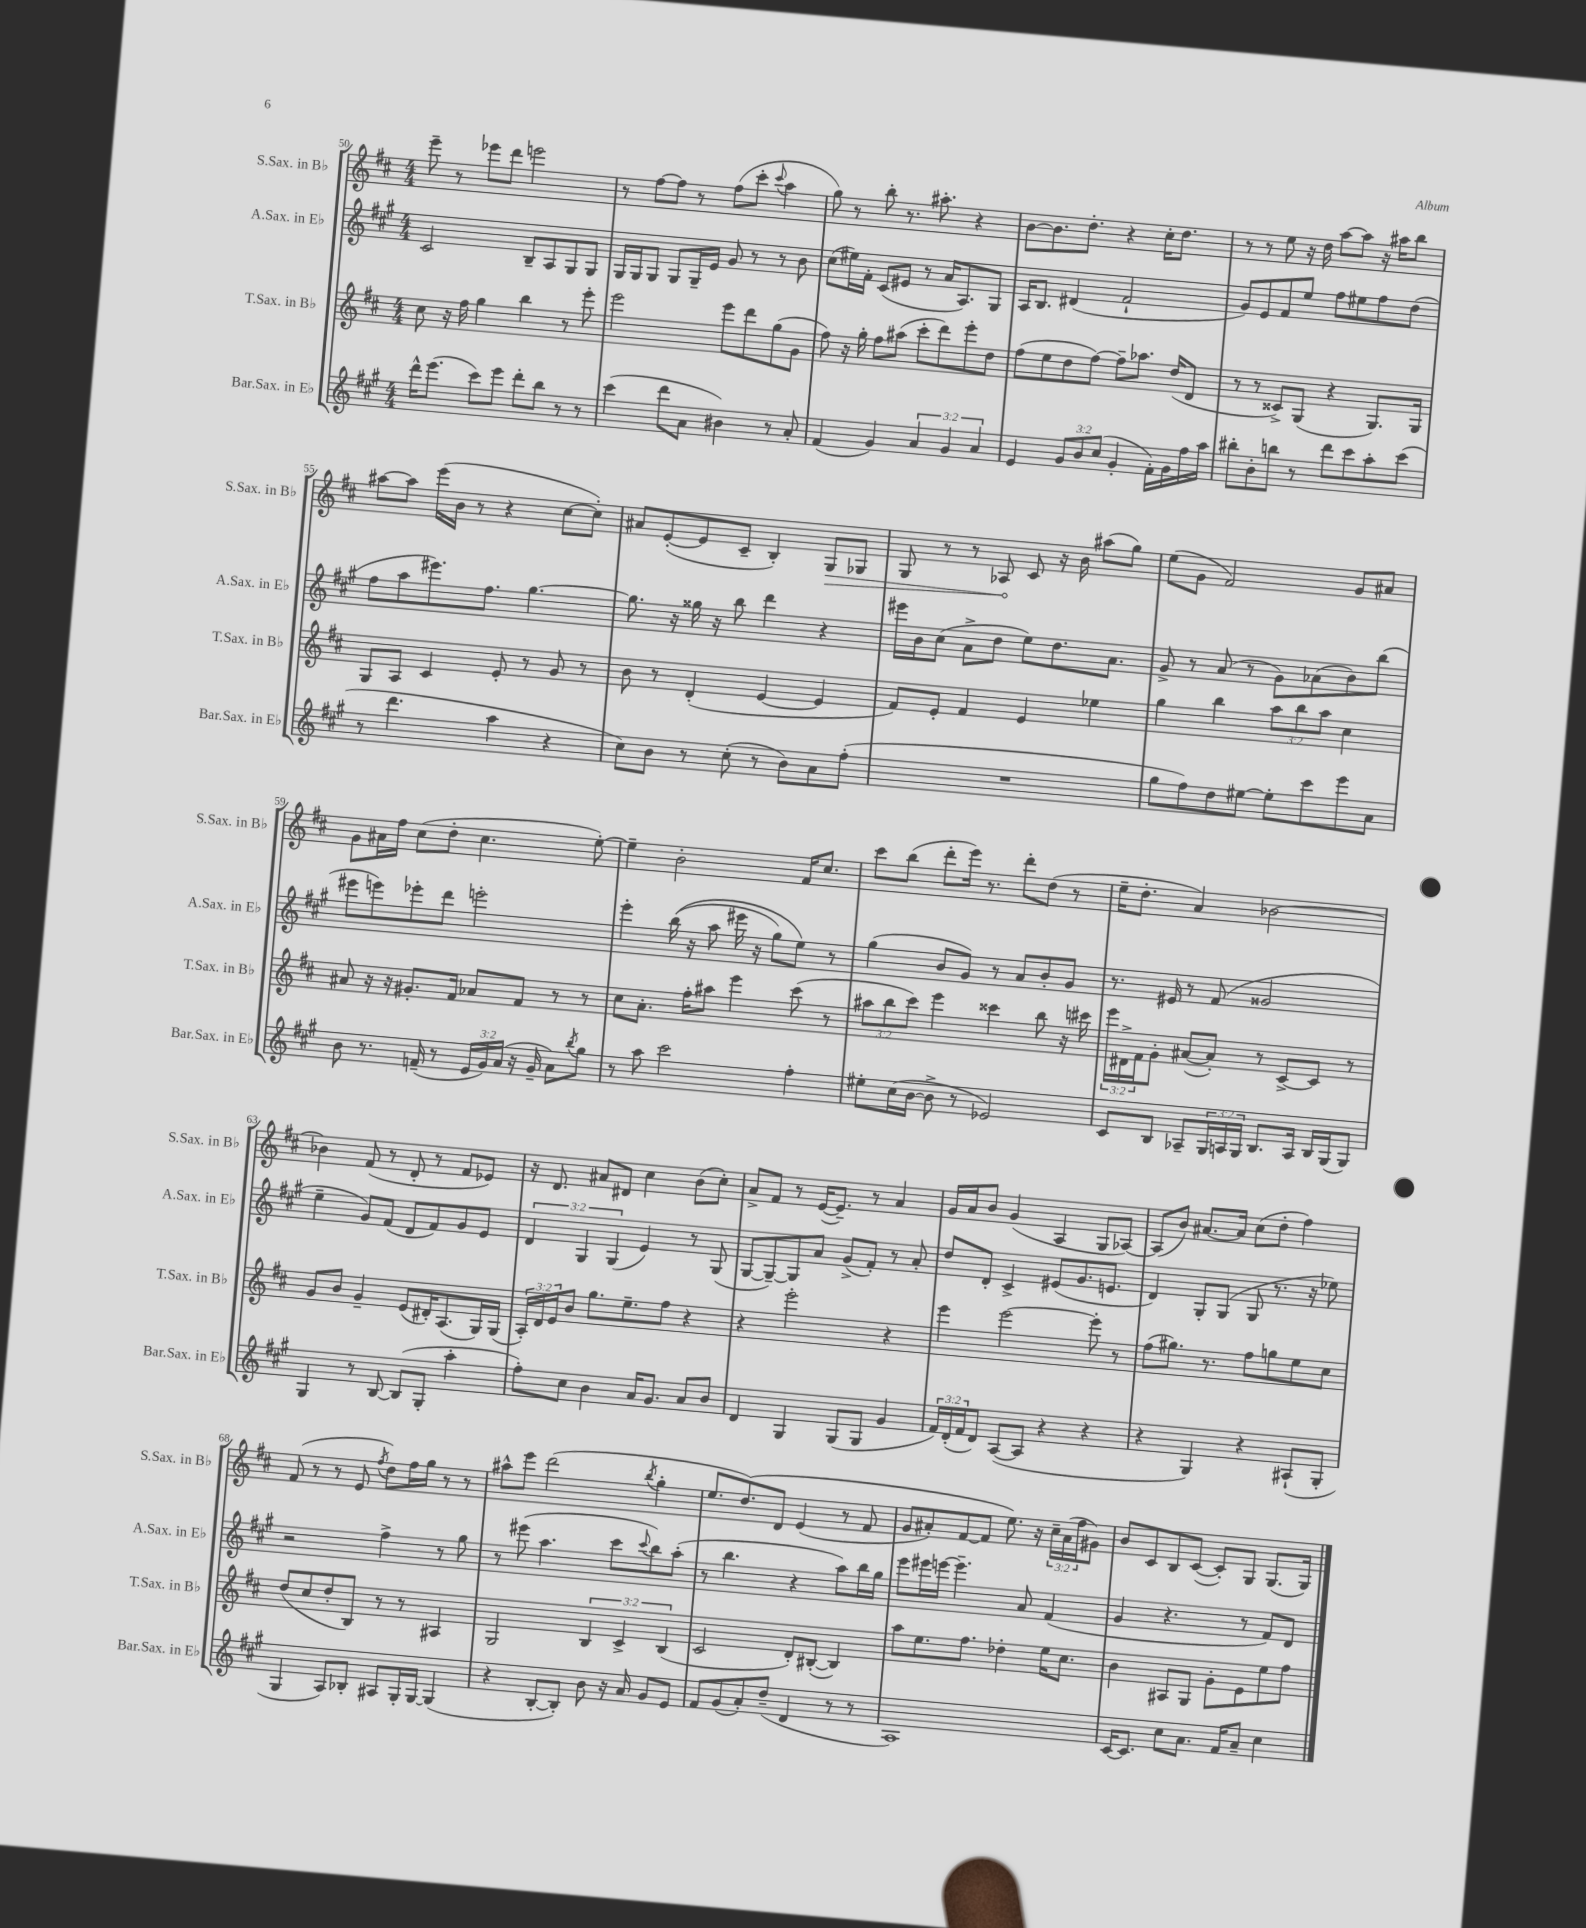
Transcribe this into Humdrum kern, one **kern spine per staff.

**kern	**kern	**kern	**kern	**dynam
*part4	*part3	*part2	*part1	*part1
*staff4	*staff3	*staff2	*staff1	*staff1
*I"Bar.Sax. in E♭	*I"T.Sax. in B♭	*I"A.Sax. in E♭	*I"S.Sax. in B♭	*
*I'Bar.Sax. in E♭	*I'T.Sax. in B♭	*I'A.Sax. in E♭	*I'S.Sax. in B♭	*
*clefG2	*clefG2	*clefG2	*clefG2	*
*k[f#c#g#]	*k[f#c#]	*k[f#c#g#]	*k[f#c#]	*
*M4/4	*M4/4	*M4/4	*M4/4	*
=50	=50	=50	=50	=50
16ddd^^\KL	8cc#\	2c#/	8eee~\	.
(8.eee\J	.	.	.	.
.	16r	.	8r	.
.	16ff#\	.	.	.
8ccc#\L)	4gg\	.	8eee-X\L	.
8eee\J	.	.	8ddd\J	.
8ddd'\L	4bb\	8B~/L	2eeen\	.
8bb\J	.	8A/	.	.
8r	8r	8G#/	.	.
8r	8eee'\	8G#/J	.	.
=51	=51	=51	=51	=51
(4ccc#\	2eee\	16G#/LL	8r	.
.	.	16G#/J	.	.
.	.	8G#/J	[8ff#\L	.
8ddd\L	.	8G#/L	8ff#\J]	.
8a\J	.	16G#~/L	8r	.
.	.	16e/JJ	.	.
4b#X\)	8eee\L	8g#/	(8ff#\L	.
.	8ddd\	8r	8ccc#'\J	.
.	.	.	8qqccc#/	.
8r	(8gg\	8r	4aa\	.
8a'/	8g\J	8b\	.	.
=52	=52	=52	=52	=52
(4f#/	8ff#\)	(8cc#\L	8gg\)	.
.	16r	16ee#X\L)	8r	.
.	16gg'\	16f#'\JJ	.	.
4g#/)	8ff#\L	(8c#/L	8bb'\	.
.	(8aa#X\J	8e#X/J	8.r	.
6a/	8ccc#'\L	8r	.	.
.	.	.	8.aa#X'\	.
.	8ddd\)	16a/KL	.	.
6g#/	.	.	.	.
.	.	8.A/)	.	.
.	8eee'\	.	4r	.
6a/	.	.	.	.
.	8dd\J	8G#/J	.	.
=53	=53	=53	=53	=53
4e/	(8ff#\L	16A/KL	[8b\L	.
.	.	8.B/J	.	.
.	8ee\	.	8.b\]	.
12g#/L	8dd\	(4d#X/	.	.
.	.	.	8.dd'\J	.
12b/	.	.	.	.
.	[8ff#\J)	.	.	.
(12cc#/J	.	.	.	.
4g#'/	8ff#~\L]	2f#`/	4r	.
.	8.aa-X\J	.	.	.
16f#'\LL)	.	.	16cc#'\KL	.
16g#\	(16dd/KL	.	8.dd\J	.
16ff#\	8d/J	.	.	.
16aa\JJ	.	.	.	.
=54	=54	=54	=54	=54
8bb#X'\L	8r	8g#/L)	8r	.
8b'\	8r	8e/	8r	.
8bbn\J	8c##X^/L)	8f#/	8ee\	.
8r	(8G/J	8ee/J	16r	.
.	.	.	16dd\	.
8ddd\L	4r	8ff#\L	[8aa\L	.
8ccc#\	.	8ee#X\	8aa\J]	.
8aa'\	8.G/L)	8ff#\	16r	.
.	.	.	16aa#X\KL	.
(8ccc#\J	.	(8dd\J	8bb\J	.
.	16G/Jk	.	.	.
!!LO:LB:g=z
=55	=55	=55	=55	=55
8r	8G/L	8ff#\L	[8aa#X\L	.
4.ddd\	8A/J	8aa\	8aa#\J]	.
.	4c#/	8.eee#X\)	(16eee\LL	.
.	.	.	16b\JJ	.
.	.	.	8r	.
.	.	8.ff#\J	.	.
4aa\	8e'/	.	4r	.
.	8r	[4.gg#\	.	.
4r	8g/	.	[8cc#\L	.
.	8r	.	8cc#'\J])	.
=56	=56	=56	=56	=56
8cc#\L)	8b\	8.gg#\]	8a#X/L	.
8b\J	8r	.	([8e'/	.
.	.	16r	.	.
8r	(4d'/	16gg##X\	8e/]	.
.	.	16r	.	.
(8cc#'\	.	8bb\	8c#~/J	.
8r	[4e/	4ddd\	4B'/)	.
8b\L)	.	.	.	.
!	!	!	!	!LO:HP:b
8a\	4e/]	4r	8G/L	>
(8ff#'\J	.	.	8G-X/J	.
=57	=57	=57	=57	=57
1r	8f#/L)	16eee#X\LL	8G/	.
.	.	16b\J	.	.
.	8e'/J	(8cc#\J	8r	.
.	4f#/	8a^\L	8r	.
.	.	8dd\J	8A-X/	.
.	4e/	8ee\L)	8c#/	]
.	.	8.dd\	16r	.
.	.	.	16b\	.
.	4ee-X\	.	(8aa#X\L	.
.	.	8.a\J	.	.
.	.	.	8gg\J)	.
=58	=58	=58	=58	=58
8gg#\L	4gg\	8g#^/	(8ee\L	.
8ff#\)	.	8r	8g\J	.
8dd\	4bb\	(8a/	2f#/)	.
[8ee#X\J	.	8r	.	.
8ee#'\L]	12aa\L	8g#\L)	.	.
.	12bb\	.	.	.
8ccc#\	.	(8a-X\	.	.
.	12aa\J	.	.	.
8eee\	4cc#\	8b\)	8g/L	.
8a\J	.	(8bb\J	8a#X/J	.
!!LO:LB:g=z
=59	=59	=59	=59	=59
8b\	8a#X/	8eee#X\L	8g\L	.
8.r	16r	8eeen\)	16a#X\L	.
.	16r	.	16ff#\JJ	.
.	8.g#X'/L	8eee-X'\	(8cc#\L	.
(16fn~/	.	.	.	.
8r	.	8ddd\J	8dd'\J	.
.	16f#/Jk	.	.	.
24e/LL	8a-X/L	2eeen'\	4.cc#\	.
24g#/)	.	.	.	.
(24a/JJ	.	.	.	.
16r	8f#/J	.	.	.
16g#~/	.	.	.	.
8a\L)	8r	.	.	.
8qbb/	.	.	.	.
8gg#\J	8r	.	[8ee'\)	.
=60	=60	=60	=60	=60
8r	8cc#\L	4eee'\	4ee~\]	.
8aa\	8.a'\J	.	.	.
2ccc#\	.	((16bb\	2b'\	.
.	16ff#'\KL	16r	.	.
.	8aa#X\J	8aa\	.	.
.	4eee\	16eee#X\	.	.
.	.	16r	.	.
.	.	8gg#\L)	.	.
4ff#'\	(8ccc#\	8ee\J)	16f#/KL	.
.	.	.	8.cc#/J	.
.	8r	8r	.	.
=61	=61	=61	=61	=61
8ee#X'\L	12aa#X\L	(4gg#\	8ccc#\L	.
.	12bb\	.	.	.
(16cc#\L	.	.	(8bb\J	.
.	12ccc#\J)	.	.	.
[16b\JJ	.	.	.	.
8b^\]	4eee\	8b/L	8ddd'\L	.
8r	.	8g#/J)	16eee\Jk)	.
.	.	.	8.r	.
2e-X/)	4ccc##X\	8r	.	.
.	.	8a/L	8ddd'\L	.
.	8bb\	8b'/	(8dd\J	.
.	16r	8g#/J	8r	.
.	16ccc#X\	.	.	.
=62	=62	=62	=62	=62
8c#/L	24eee\LL	8.r	16ee~\KL	.
.	24d#X^\	.	.	.
.	.	.	8.dd'\J	.
.	24f#\J	.	.	.
8B/J	8g'\J	.	.	.
.	.	16e#X/	.	.
8A-X~/L	([8a#X/L	8r	4a/)	.
24G#/L	8a#'/J])	(8f#/	.	.
24An/	.	.	.	.
24G#/JJ	.	.	.	.
8.B/L	8r	2g##X/	[2b-X\	.
.	[8c#^/L	.	.	.
16A/Jk	.	.	.	.
16B/LL	8c#/J]	.	.	.
(16G#/J	.	.	.	.
8G#/J)	8r	.	.	.
!!LO:LB:g=z
=63	=63	=63	=63	=63
4G#/	8g/L	4ee~\	4b-X\]	.
.	8b/J	.	.	.
8r	4g~/	8g#/L)	(8f#/	.
[8B/	.	(8f#/J	8r	.
(8B/L]	(8e/L	8d/L	8d'/	.
8G#'/J	16d#X'/K)	8f#/)	8r	.
.	(8.A/	.	.	.
4aa'\	.	8g#/	8f#/L	.
.	16G/L)	8e/J	8e-X/J)	.
.	(16G/JJ	.	.	.
=64	=64	=64	=64	=64
8ff#'\L)	24A'/LL)	6d/	16r	.
.	24d/	.	.	.
.	.	.	8.d/	.
.	24e/J	.	.	.
8cc#\J	8b/J	.	.	.
.	.	6G#/	.	.
4b\	8.gg\L	.	8a#X/L	.
.	.	(6G#/	.	.
.	.	.	8d#X/J	.
.	8.ee~\	.	.	.
16a/KL	.	4e/)	4cc#\	.
8.g#/J	.	.	.	.
.	8ff#\J	.	.	.
8a/L	4r	8r	(8b\L	.
8b/J	.	(8G#/	8cc#'\J)	.
=65	=65	=65	=65	=65
4d/	4r	[8G#/L	8a^/L	.
.	.	8G#~/_)	8f#/J	.
4G#/	2eee'\	8G#/]	8r	.
.	.	8a/J	([16e/KL	.
.	.	.	8.e~/J])	.
(8G#/L	.	(8g#^/L	.	.
8G#/J	.	8f#'/J)	8r	.
4g#/	4r	8r	4a/	.
.	.	8a'/	.	.
=66	=66	=66	=66	=66
24f#/LL)	4eee\	8dd/L	16g/LL	.
(24d'/	.	.	.	.
.	.	.	16a/J	.
24f#/J	.	.	.	.
8d/J)	.	8d'/J	8b/J	.
([8A/L	[2eee\	4c#^/	(4g/	.
8A/J]	.	.	.	.
4r	.	(8e#X/L	4A/	.
.	.	8.g#/	.	.
4r	8eee'\]	.	8G/L	.
.	.	8.en/J	.	.
.	8r	.	[8A-X/J)	.
=67	=67	=67	=67	=67
4r	(8ff#\L	4d/)	(8A-/L]	.
.	8.gg#X\J)	.	8b/J)	.
4G#/)	.	8G#'/L	[8.a#X/L	.
.	8.r	.	.	.
.	.	(8G#/J	.	.
.	.	.	16a#/Jk]	.
4r	8ff#\L	8G#/	(8cc#\L	.
.	8ggn\	8.r	8dd'\J	.
(8A#X`/L	8ee\	.	4ff#\)	.
.	.	16r	.	.
8G#'/J	8cc#\J	8ee-X\)	.	.
!!LO:LB:g=z
=68	=68	=68	=68	=68
4G#/	(8dd/L	2r	(8f#/	.
.	8cc#/	.	8r	.
8A/L)	8dd'/	.	8r	.
8B-X'/J	8B/J)	.	8e/	.
.	.	.	8qff#/	.
8A#X/L	8r	4ff#^\	8dd\L)	.
16G#'/L	8r	.	16ff#\L	.
[16G#/JJ	.	.	16gg\JJ	.
(4G#/]	4A#X/	8r	8r	.
.	.	8gg#\	8r	.
=69	=69	=69	=69	=69
4r	2G/	8r	8aa#X^^\L	.
.	.	(8eee#X\	8eee\J	.
[8B'/L	.	4.aa\	(2ddd\	.
8B'/J])	.	.	.	.
8b\	6B/	.	.	.
16r	.	8ccc#\L	.	.
.	6c#^/	.	.	.
16a/	.	.	.	.
.	.	8qqccc#/	8qbb/	.
8g#/L	.	8bb\)	4gg'\	.
.	(6B/	.	.	.
8e/J	.	(8aa'\J	.	.
=70	=70	=70	=70	=70
8f#/L	2c#/	8r	8.ee/L	.
(8g#/	.	4.bb\	.	.
.	.	.	(8.dd/)	.
8a'/)	.	.	.	.
(8dd~/J	.	.	8d/J	.
4d/	8d'/L)	4r	(4e/	.
.	([8B#X'/J	.	.	.
8r	4B#/])	8aa\L)	8r	.
8r	.	16bb\L	8f#/	.
.	.	16gg#\JJ	.	.
=71	=71	=71	=71	=71
1A)	8aa\L	8eee\L	8g/L	.
.	8.ee\	16eee#X\L	8a#X'/)	.
.	.	[16eeen\JJ	.	.
.	.	4.eee~\]	[8f#/	.
.	8.ff#\J	.	.	.
.	.	.	8f#/J]	.
.	4dd-X'\	.	8.ee\)	.
.	.	8a/	.	.
.	.	.	16r	.
.	16ee\KL	(4f#/	24cc#~\LL	.
.	.	.	(24a#\	.
.	8.cc#\J	.	.	.
.	.	.	24ff#\J	.
.	.	.	8g#X\J)	.
=72	=72	=72	=72	=72
[16c#/KL	4b\	4g#/	8b/L	.
8.c#/J]	.	.	.	.
.	.	.	8c#/	.
8cc#\L	8A#X/L	4.r	8B/	.
8.a\J	8G/J	.	([8c#/J	.
.	8g'\L	.	8c#'/L])	.
16f#/KL	.	.	.	.
8a~/J	8e\	8r	8G/J	.
4cc#\	8ee\	8f#/L)	(8.G/L	.
.	8ff#\J	8d/J	.	.
.	.	.	16G/Jk)	.
==	==	==	==	==
*-	*-	*-	*-	*-
